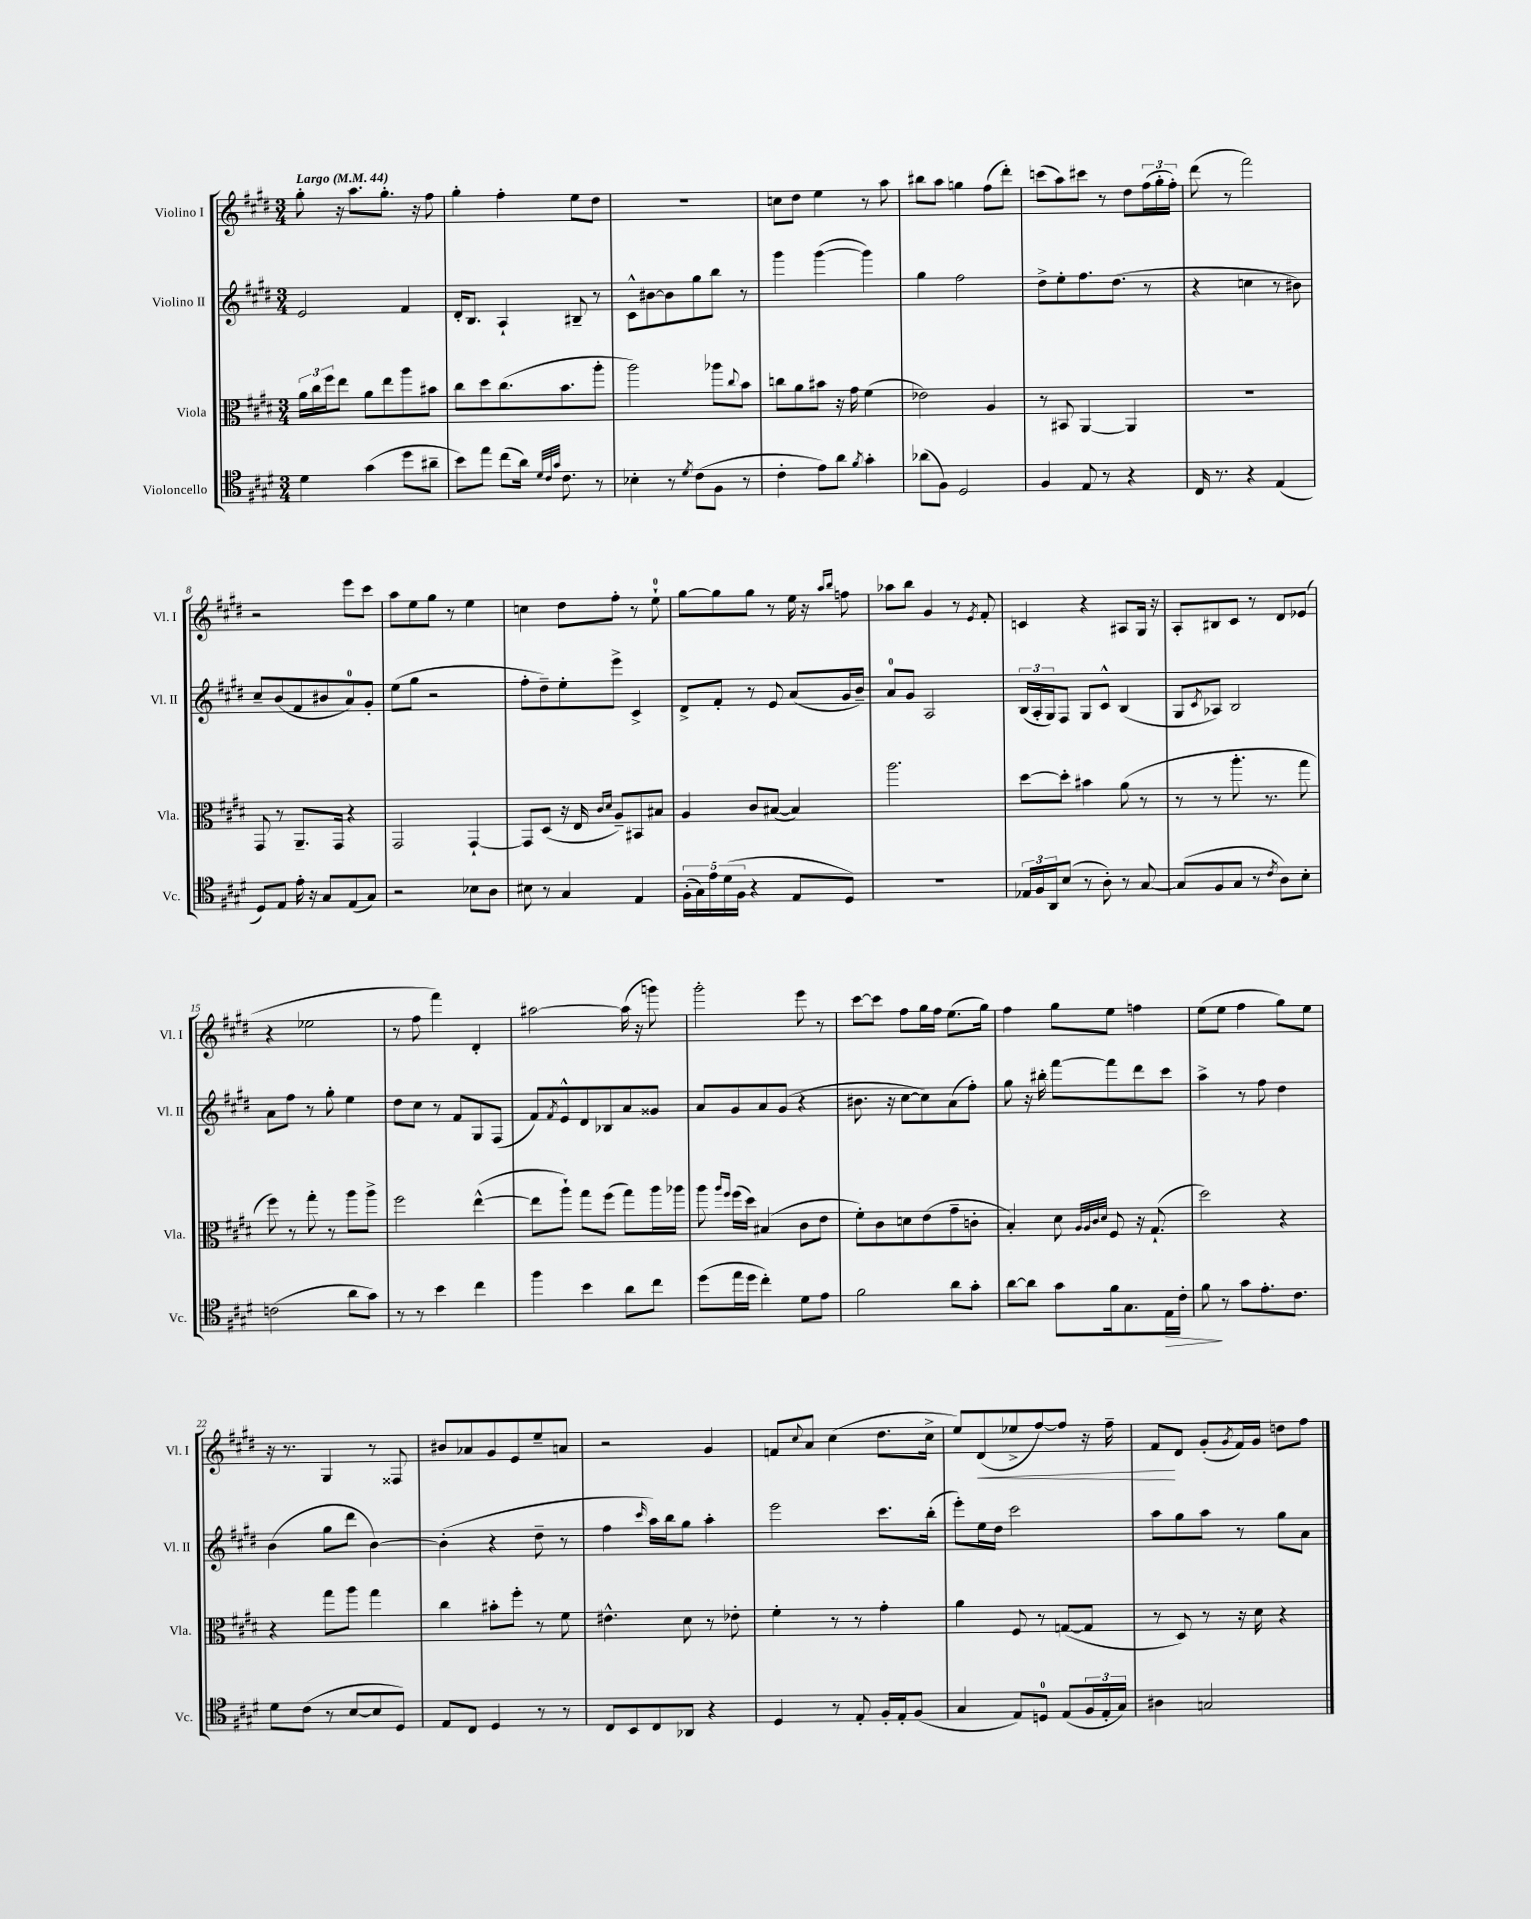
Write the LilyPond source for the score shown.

<<
\new StaffGroup <<
\new Staff = "s0" \with { instrumentName = "Violino I" shortInstrumentName = "Vl. I" } {
    \clef treble \key e \major \numericTimeSignature \time 3/4 \tempo "Largo" 4 = 44
    gis''8-. r16 a''8. gis''8.-. r16 fis''8 |
    gis''4-. fis''4-. e''8 dis''8 |
    R2. |
    c''8 dis''8 e''4 r8 a''8 |
    bis''8 a''8 g''4 fis''8( dis'''8-.) |
    c'''8( a''8) cis'''8 r8 dis''8 \tuplet 3/2 { fis''16( gis''16-. fis''16-.) } |
    dis'''8( r8 fis'''2) |
    r2 e'''8 cis'''8 |
    a''8 e''8 gis''8 r8 e''4 |
    c''4 dis''8 fis''8-. r8 e''8-0-! |
    gis''8~ gis''8 gis''8 r8 e''16 r16 \grace { a''16 b''16 } f''8 |
    aes''8 b''8 gis'4 r8 \acciaccatura { e'8 } fis'8-. |
    c'4 r4 ais8 gis16 r16 |
    a8-. bis8 cis'8 r8 dis'8 ees'8( |
    r4 ees''2 |
    r8 fis''8 fis'''4) dis'4-. |
    ais''2~ ais''16( r16 g'''8) |
    gis'''2-. e'''8 r8 |
    cis'''8~ cis'''8 fis''8 gis''16 fis''16 e''8.( gis''16) |
    fis''4 gis''8 e''8 f''4 |
    e''8( e''8 fis''4 gis''8) e''8 |
    r16 r8. gis4 r8 fisis8 |
    bis'8 aes'8 gis'8 e'8 e''8-- a'8 |
    r2 gis'4 |
    f'8 \appoggiatura { cis''8 } a'8 cis''4( dis''8. cis''16-> |
    e''8) dis'8\<( ees''8-> fis''8~) fis''8 r16 fis''16-- |
    fis'8\! dis'8 gis'8-.( \acciaccatura { gis'8 } fis'16) gis'16 d''8 fis''8 \bar "|." |
}
\new Staff = "s1" \with { instrumentName = "Violino II" shortInstrumentName = "Vl. II" } {
    \clef treble \key e \major \numericTimeSignature \time 3/4
    e'2 fis'4 |
    dis'16-. b8. a4-! bis8-- r8 |
    cis'8-^ bis'8~ bis'8 gis''8 b''8 r8 |
    gis'''4 gis'''4~( gis'''4) |
    gis''4 fis''2 |
    dis''8-> e''8-. fis''8. dis''8.( r8 |
    r4 c''4 r8 bis'8) |
    cis''8-- b'8( fis'8 bis'8 a'8-0) gis'8-. |
    e''8( gis''8 r2 |
    fis''8-. dis''8--) e''8-. e'''8-> cis'4-> |
    dis'8-> fis'8-. r8 e'8 a'8( gis'16 b'16--) |
    a'8-0 gis'8 a2 |
    \tuplet 3/2 { b16( a16-. gis16) } fis8 gis8 cis'8-^ b4( |
    gis8 \acciaccatura { cis'8 } aes8) b2 |
    a'8 fis''8 r8 gis''8-. e''4 |
    dis''8 cis''8 r8 fis'8 gis8 fis8( |
    fis'8) \acciaccatura { fis'8 } e'8-^ dis'8 bes8 a'8 gisis'8 |
    a'8 gis'8 a'8 gis'8( r4 |
    bis'8. r16 cis''8~ cis''8) a'8( fis''8-.) |
    gis''8 r16 bis''16-. fis'''8~ fis'''8 dis'''8 cis'''8 |
    a''4-> r8 fis''8 dis''4 |
    b'4( gis''8 dis'''8 b'4~) |
    b'4-.( r4 dis''8-- r8 |
    fis''4 \grace { cis'''16 } a''16) b''16 gis''8 a''4-. |
    e'''2 cis'''8. b''16-.( |
    e'''8-.) e''16 dis''16 cis'''2 |
    a''8 gis''8 a''8 r8 gis''8 a'8 \bar "|." |
}
\new Staff = "s2" \with { instrumentName = "Viola" shortInstrumentName = "Vla." } {
    \clef alto \key e \major \numericTimeSignature \time 3/4
    \tuplet 3/2 { a'16 cis''16 fis''16 } e''8 a'8 e''8 a''8 bis'8 |
    cis''8 dis''8 cis''8.( b'8. a''8-. |
    a''2) aes''8 \appoggiatura { cis''8 } b'8 |
    c''8 a'8 bis'8 r16 gis'16 fis'4( |
    ees'2) a4 |
    r8 bis,8 a,4~ a,4 |
    R2. |
    gis,8 r8 a,8.-- gis,16 r4 |
    gis,2 gis,4~-! |
    gis,8 dis8( r16 e16 \grace { cis'16 dis'16 } a8--) bis,8 bis8 |
    a4 cis'8 bis8~( bis4) |
    a''2. |
    dis''8~ dis''8-. bis'4 a'8( r8 |
    r8 r8 a''8.-. r8. gis''8 |
    fis''8) r8 gis''8-. r8 a''8 a''8-> |
    fis''2 e''4~-^( |
    e''8 a''8-!) gis''8 fis''8( gis''8) a''16 aes''16 |
    a''8 \grace { a''16 fis''16 } fis''16( dis''16) bis4( cis'8 e'8 |
    fis'8-.) cis'8 d'8 e'8( gis'8-- c'8-. |
    b4-.) dis'8 \grace { a32 a32 cis'32 dis'32 } fis8 r16 gis8.-!( |
    dis''2) r4 |
    r4 gis''8 a''8 gis''4 |
    cis''4 bis'8-. fis''8-. r8 fis'8 |
    eis'4.-^ dis'8 r8 ees'8-. |
    fis'4-. r8 r8 gis'4-. |
    a'4 fis8 r8 g8~( g8 |
    r8 dis8) r8 r16 dis'16 r4 \bar "|." |
}
\new Staff = "s3" \with { instrumentName = "Violoncello" shortInstrumentName = "Vc." } {
    \clef tenor \key e \major \numericTimeSignature \time 3/4
    dis'4 gis'4( dis''8 ais'8-- |
    b'8) e''8 cis''8( a'16) \grace { dis'32 cis'32 gis'32 } cis'8. r8 |
    bes4-. r8 \acciaccatura { dis'8 } cis'8( fis8 r8 |
    cis'4-. e'8) a'8 \acciaccatura { fis'8 } gis'4-. |
    aes'8( fis8) dis2 |
    fis4 e8 r8 r4 |
    cis16 r8. r4 e4( |
    dis8) e8 e'16-. r16 gis8 e8( gis8) |
    r2 bes8 a8 |
    bis8 r8 gis4 e4 |
    \tuplet 5/4 { fis16-.( gis16) e'16 dis'16( fis16 } r4 e8 dis8) |
    R2. |
    \tuplet 3/2 { ees16 fis16 a,16 } b8( r8 a8-.) r8 gis8~ |
    gis8( fis8 gis8 r8 \acciaccatura { cis'8 } a8) b8-. |
    c'2( a'8 gis'8) |
    r8 r8 b'4 cis''4 |
    fis''4 b'4 a'8 cis''8 |
    dis''8( e''16 dis''16 cis''4-.) dis'8 e'8 |
    fis'2 a'8 gis'8-. |
    a'8~ a'8 gis'8 fis'16 gis8. e16\> cis'16-. |
    fis'8\! r8 gis'8 e'8.-. cis'8. |
    dis'8 cis'8( r8 b8~ b8 dis8) |
    e8 cis8 dis4 r8 r8 |
    cis8 b,8 cis8 aes,8 r4 |
    dis4 r8 e8-. fis16-. e16-. fis8( |
    gis4 e8) d8-0 e8( \tuplet 3/2 { fis16 e16-. gis16) } |
    ais4 g2 \bar "|." |
}
>>
>>
